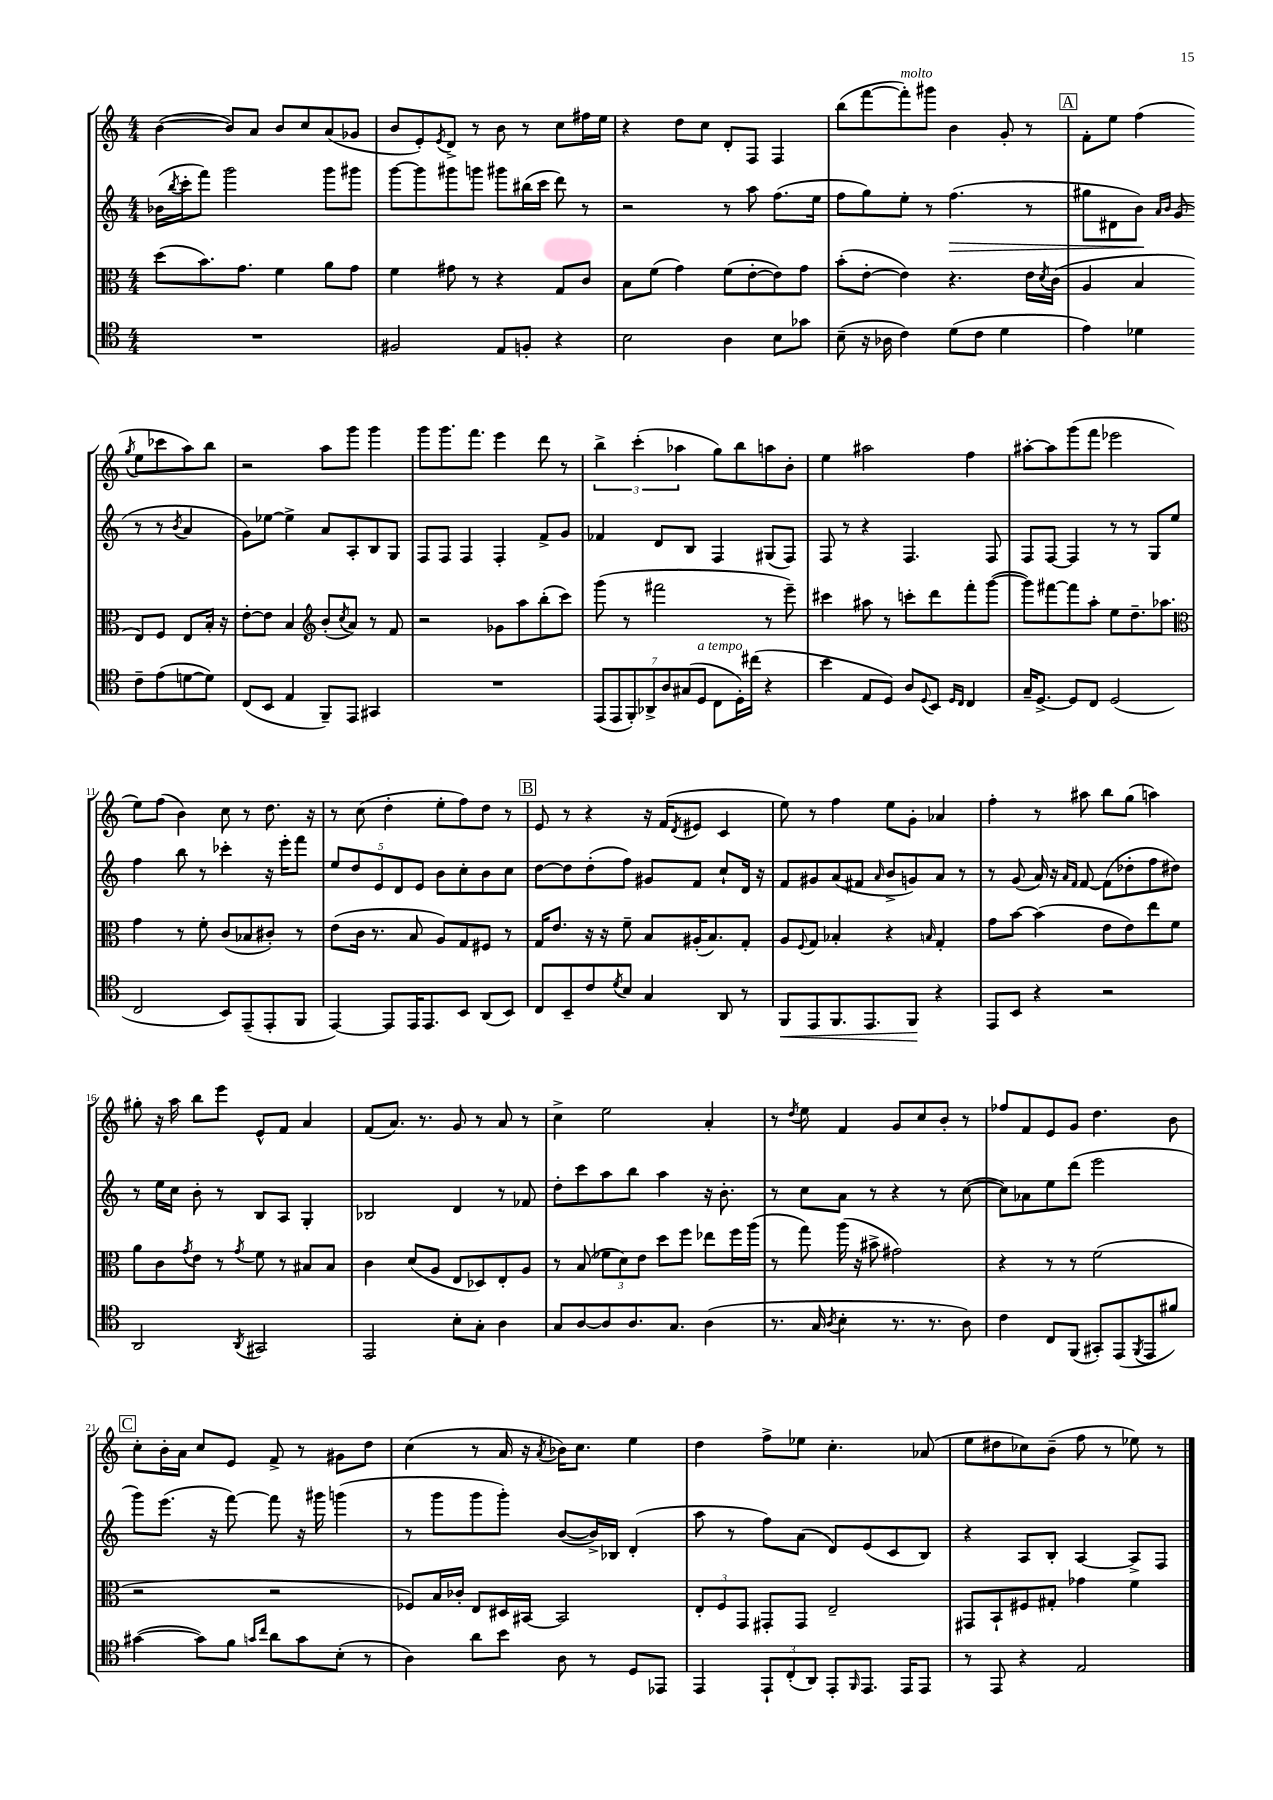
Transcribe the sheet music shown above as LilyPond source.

<<
\new StaffGroup <<
\new Staff = "s0" {
    \clef treble \key c \major \numericTimeSignature \time 4/4
    b'4~( b'8) a'8 b'8 c''8 a'8( ges'8 |
    b'8 e'8-.) \acciaccatura { e'8 } d'8-> r8 b'8 r8 c''8 fis''16 e''16 |
    r4 d''8 c''8 d'8-. f8 f4 |
    b''8( f'''8~ f'''8-.^\markup { \italic "molto" }) gis'''8 b'4 g'8-. r8 |
    \mark \markup { \box "A" } f'8-. e''8 f''4( \acciaccatura { g''8 } e''8 ces'''8 a''8) b''8 |
    r2 a''8 g'''8 g'''4 |
    g'''8 g'''8. f'''8. e'''4 d'''8 r8 |
    \tuplet 3/2 { b''4-> c'''4-.( aes''4 } g''8) b''8 a''8 b'8-. |
    e''4 ais''2 f''4 |
    ais''8~-. ais''8 g'''8( f'''8 ees'''2 |
    e''8) f''8( b'4) c''8 r8 d''8. r16 |
    r8 c''8( d''4-. e''8-. f''8) d''8 r8 |
    \mark \markup { \box "B" } e'8 r8 r4 r16 f'16( \acciaccatura { d'8 } eis'8 c'4 |
    e''8) r8 f''4 e''8 g'8-. aes'4 |
    f''4-. r8 ais''8 b''8 g''8( a''4) |
    gis''8-. r16 a''16 b''8 e'''8 e'8-^ f'8 a'4 |
    f'8( a'8.) r8. g'8 r8 a'8 r8 |
    c''4-> e''2 a'4-. |
    r8 \acciaccatura { d''8 } e''8 f'4 g'8 c''8 b'8-. r8 |
    fes''8 f'8 e'8 g'8 d''4. b'8 |
    \mark \markup { \box "C" } c''8-. b'16-. a'16 c''8 e'8 f'8-> r8 gis'8 d''8 |
    c''4( r8 a'16 r16 \acciaccatura { a'8 } bes'16) c''8. e''4 |
    d''4 f''8-> ees''8 c''4.-. aes'8( |
    e''8 dis''8 ces''8) b'8--( f''8 r8 ees''8) r8 \bar "|." |
}
\new Staff = "s1" {
    \clef treble \key c \major \numericTimeSignature \time 4/4
    bes'16( \acciaccatura { b''8 } c'''16-. f'''8) g'''2 g'''8 gis'''8 |
    g'''8~ g'''8 gis'''8 g'''8 gis'''8 bis''16( c'''16 d'''8) r8 |
    r2 r8 a''8 f''8.( e''16 |
    f''8 g''8) e''8-. r8 f''4.\>( r8 |
    \mark \markup { \box "A" } gis''8 dis'8 b'8\!) \grace { a'16 b'16 } g'8( r8 r8 \acciaccatura { b'8 } a'4 |
    g'8) ees''8~ ees''4-> a'8 a8-. b8 g8 |
    f8 f8 f4 f4-. f'8-> g'8 |
    fes'4 d'8 b8 f4 gis8( f8) |
    f8 r8 r4 f4. f8 |
    f8 f8~ f4 r8 r8 g8 e''8 |
    f''4 b''8 r8 ces'''4-. r16 e'''16-. f'''8 |
    \tuplet 5/4 { e''8 d''8 e'8 d'8 e'8 } b'8 c''8-. b'8 c''8 |
    \mark \markup { \box "B" } d''8~ d''8 d''8-.( f''8) gis'8 f'8 c''8-! d'16 r16 |
    f'8 gis'8 a'8( fis'8 \grace { a'16 } b'8-> g'8) a'8 r8 |
    r8 g'8( a'16) r16 \grace { a'16 f'16 } f'8~ f'8( des''8-. f''8 dis''8) |
    r8 e''16 c''16 b'8-. r8 b8 a8 g4-. |
    bes2 d'4 r8 fes'8 |
    d''8-. c'''8 a''8 b''8 a''4 r16 b'8.-. |
    r8 c''8 a'8 r8 r4 r8 c''8~( |
    c''8) aes'8 e''8 d'''8( e'''2 |
    \mark \markup { \box "C" } g'''8) e'''8.( r16 f'''8~) f'''8 r16 gis'''16 g'''4( |
    r8 g'''8 g'''8 g'''8-.) b'8~( b'16->) bes16 d'4-.( |
    a''8 r8 f''8) a'8( d'8) e'8( c'8 b8) |
    r4 a8 b8-. a4~ a8-> f8 \bar "|." |
}
\new Staff = "s2" {
    \clef alto \key c \major \numericTimeSignature \time 4/4
    d''8( b'8.) g'8. f'4 a'8 g'8 |
    f'4 gis'8 r8 r4 g8 c'8 |
    b8 f'8( g'4) f'8( e'8~-. e'8) g'8 |
    b'8-.( e'8~-. e'4) r4. e'16 \acciaccatura { d'8 } c'16( |
    \mark \markup { \box "A" } a4 b4 e8) f8 e8 b16-. r16 |
    e'8~-. e'8 b4 \clef treble b'8-.( \acciaccatura { c''8 } a'8) r8 f'8 |
    r2 ges'8 a''8 b''8-.( c'''8) |
    g'''8( r8 fis'''2 r8 e'''8--) |
    cis'''4 ais''8 r8 c'''8-. d'''8 f'''8-. g'''8~( |
    g'''8) fis'''8~ fis'''8 a''8-. e''8 d''8.-- aes''8. |
    \clef alto g'4 r8 f'8-. c'8( bes8 cis'8-.) r8 |
    e'8( c'16 r8. b8 a8) g8 fis8 r8 |
    \mark \markup { \box "B" } g16 e'8. r16 r16 f'8-- b8 ais16-.( b8.) g8-. |
    a8 \appoggiatura { f8 } g8 bes4-. r4 \grace { b16 } g4-. |
    g'8 b'8~ b'4( e'8 e'8) e''8 f'8 |
    a'8 c'8 \acciaccatura { g'8 } e'8 r8 \acciaccatura { g'8 } f'8 r8 bis8 bis8 |
    c'4 d'8( a8 e8 des8) e8-. a8 |
    r8 b8( \tuplet 3/2 { fes'8 d'8) e'8 } d''8 f''8 ees''8 f''16 a''16( |
    r8 g''8) a''16( r16 bis'8-> gis'2) |
    r4 r8 r8 f'2( |
    \mark \markup { \box "C" } r2 r2 |
    fes8) b16 ces'16-. e8 dis16 bis,16~ bis,2 |
    \tuplet 3/2 { e8-. f8 g,8 } gis,8-. gis,8 e2-- |
    gis,8 b,8-! fis8 gis8-. ges'4 f'4 \bar "|." |
}
\new Staff = "s3" {
    \clef tenor \key c \major \numericTimeSignature \time 4/4
    R1 |
    fis2 e8 f8-. r4 |
    b2 a4 b8 ges'8 |
    b8--( r16 aes16 c'4) d'8( c'8 d'4 |
    \mark \markup { \box "A" } e'4) des'4 c'8-- e'8( d'8~ d'8) |
    c8( b,8 e4 f,8--) e,8 gis,4 |
    R1 |
    \tuplet 7/4 { e,8( e,8 f,8-.) aes,8-> a8 gis8( d8^\markup { \italic "a tempo" } } c8 d16-.) cis''16( r4 |
    b'4 e8 d8) a8 \appoggiatura { d8 } b,8 \grace { d16 c16 } c4 |
    g16-- d8.~-> d8 c8 d2( |
    c2 b,8) e,8--( e,8-. f,8 |
    e,4~) e,8 e,16 e,8. b,8 a,8( b,8) |
    \mark \markup { \box "B" } c8 b,8-- c'8 \acciaccatura { d'8 } b8 g4 a,8 r8 |
    f,8\< e,8 f,8. e,8. f,8\! r4 |
    e,8 b,8 r4 r2 |
    a,2 \acciaccatura { a,8 } gis,2 |
    e,2 b8-. g8-. a4 |
    g8 a8~ a8 a8. g8. a4( |
    r8. g16 \acciaccatura { a8 } b4-. r8. r8. a8) |
    c'4 c8 f,8( gis,8-.) e,8( \acciaccatura { f,8 } e,8 fis'8) |
    \mark \markup { \box "C" } gis'4~( gis'8) f'8 \grace { g'16 c''16 } a'8 g'8 b8-.( r8 |
    a4) a'8 b'8 a8 r8 d8 ees,8 |
    e,4 \tuplet 3/2 { e,8-! c8-.( a,8) } e,8-. \grace { f,16 } e,8. e,16 e,8 |
    r8 e,8 r4 e2 \bar "|." |
}
>>
>>
